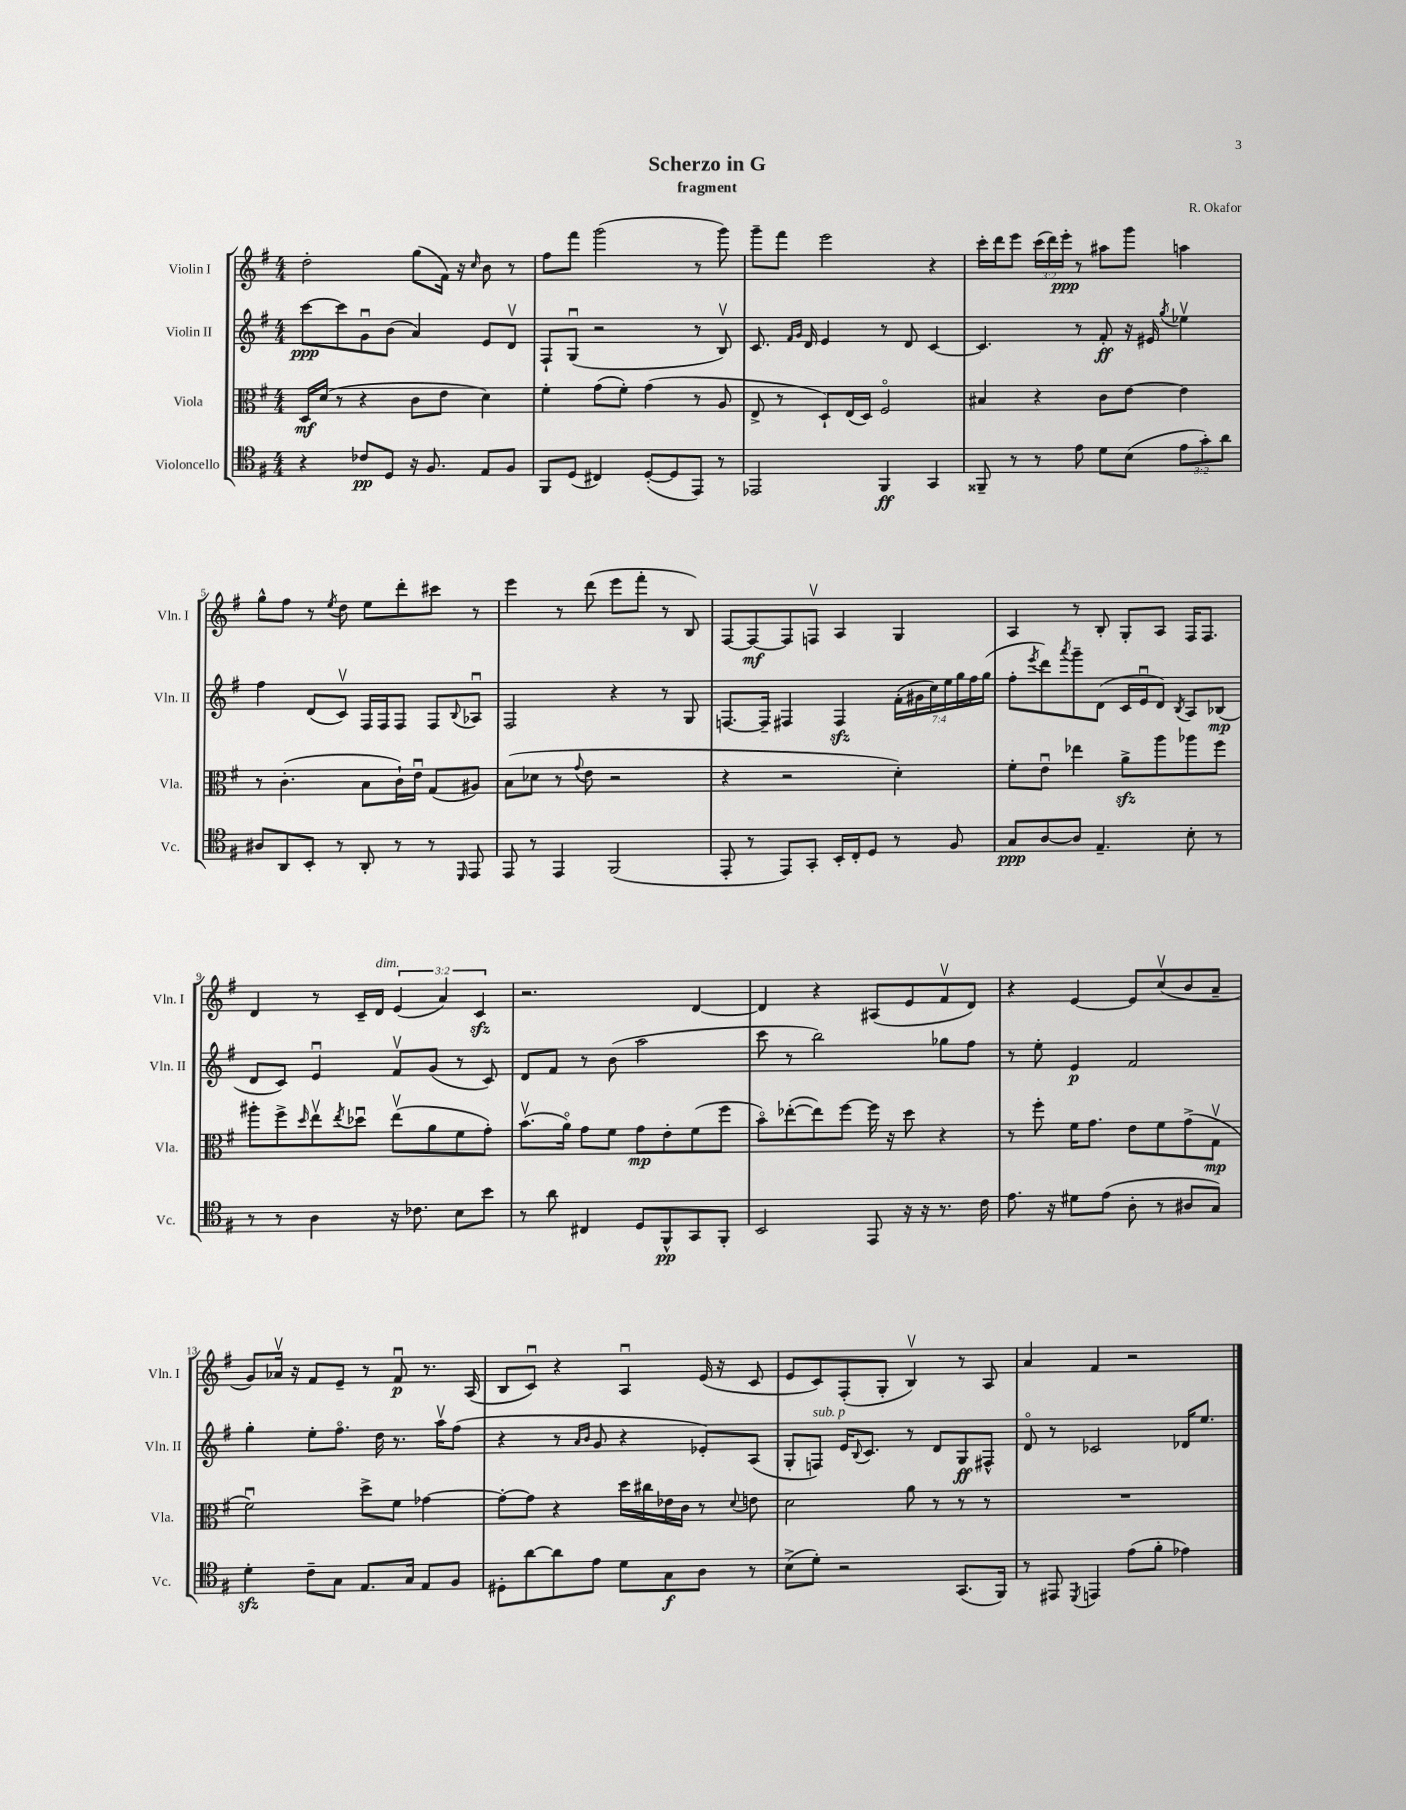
\header { title = "Scherzo in G" composer = "R. Okafor" subtitle = "fragment" }
<<
\new StaffGroup <<
\new Staff = "s0" \with { instrumentName = "Violin I" shortInstrumentName = "Vln. I" } {
    \clef treble \key g \major \numericTimeSignature \time 4/4 \override Staff.TupletNumber.text = #tuplet-number::calc-fraction-text
    d''2-. g''8( fis'16) r16 \grace { c''16 } b'8 r8 |
    fis''8 fis'''8 g'''2( r8 g'''8) |
    g'''8-- fis'''8 e'''2 r4 |
    c'''16-. d'''16 e'''8 \tuplet 3/2 { c'''16( d'''16) e'''16-.\ppp } r8 ais''8 g'''8 a''4 |
    g''8-^ fis''8 r8 \acciaccatura { e''8 } d''8 e''8 d'''8-. cis'''8 r8 |
    e'''4 r8 d'''8( e'''8 fis'''8-. r8 b8) |
    fis8~ fis8~\mf fis8 f8\upbow a4 g4 |
    a4 r8 b8-. g8-. a8 fis16 fis8. |
    d'4 r8 c'16-- d'16^\markup { \italic "dim." } \tuplet 3/2 { e'4( a'4) c'4\sfz } |
    r2. d'4~ |
    d'4 r4 ais8( e'8 fis'8\upbow d'8) |
    r4 e'4~ e'8 c''8\upbow( b'8 a'8-- |
    g'8) aes'16\upbow r16 fis'8 e'8-- r8 fis'8\downbow\p r8. a16( |
    b8 c'8\downbow) r4 a4\downbow e'16( r16 c'8 |
    e'8 c'8) fis8-.( g8-. b4\upbow) r8 a8 |
    a'4 fis'4 r2 \bar "|." |
}
\new Staff = "s1" \with { instrumentName = "Violin II" shortInstrumentName = "Vln. II" } {
    \clef treble \key g \major \numericTimeSignature \time 4/4 \override Staff.TupletNumber.text = #tuplet-number::calc-fraction-text
    c'''8~\ppp c'''8 g'8\downbow b'8( a'4) e'8 d'8\upbow |
    fis8-! g8\downbow( r2 r8 b8\upbow) |
    c'8. \grace { fis'16 g'16 } d'16 e'4 r8 d'8 c'4~ |
    c'4. r8 fis'8-.\ff r16 eis'16 \acciaccatura { g''8 } ees''4\upbow |
    fis''4 d'8( c'8\upbow) fis16 fis16 fis8 fis8 \appoggiatura { b8 } aes8\downbow |
    fis2 r4 r8 g8 |
    f8.~ f16-- fis4 fis4\sfz \tuplet 7/4 { fis'16-.( gis'16 c''16) e''16 g''16 fis''16 g''16( } |
    fis''8-. \acciaccatura { e'''8 } d'''8) \acciaccatura { a'''8 } g'''8-- d'8( c'16 e'16\downbow d'8) \acciaccatura { b8 } a8 bes8\mp( |
    d'8 c'8) e'4\downbow fis'8\upbow g'8( r8 c'8) |
    d'8 fis'8 r8 b'8( a''2 |
    c'''8 r8 b''2) ges''8 fis''8 |
    r8 e''8-. e'4\p fis'2 |
    g''4-. e''8-. fis''8.\flageolet d''16 r8. a''16\upbow fis''8( |
    r4 r8 \grace { a'16 b'16 } g'8 r4 ees'8-.) a8( |
    g8-. f8^\markup { \italic "sub. p" }) e'16 \appoggiatura { b8 } c'8. r8 d'8 g8\ff fis8-^ |
    d'8\flageolet r8 ces'2 des'16 e''8. \bar "|." |
}
\new Staff = "s2" \with { instrumentName = "Viola" shortInstrumentName = "Vla." } {
    \clef alto \key g \major \numericTimeSignature \time 4/4
    d16\mf d'16( r8 r4 c'8 e'8 d'4) |
    fis'4-. g'8( fis'8-.) g'4( r8 a8 |
    e8-> r8 d8-!) e16( d16) fis2\flageolet |
    bis4 r4 c'8 e'8~ e'4 |
    r8 c'4.-.( b8 c'16-!) e'16\downbow g8( ais8) |
    b8( des'8 r8 \appoggiatura { g'8 } e'8 r2 |
    r4 r2 d'4-.) |
    fis'8-. e'8\downbow ees''4 a'8->\sfz a''8 aes''8 fis''8 |
    ais''8-. fis''8-> \grace { d''16 } e''8\upbow \acciaccatura { e''8 } des''8\downbow e''8\upbow( a'8 fis'8 g'8-.) |
    b'8.\upbow( a'16\flageolet) g'8 fis'8 g'8\mp e'8-. fis'8( fis''8 |
    b'8\flageolet) ees''8~-.( ees''8) fis''8~ fis''16 r16 d''8 r4 |
    r8 fis''8-. fis'16 g'8. e'8 fis'8 g'8->( g8\upbow\mp |
    fis'2\downbow) d''8-> fis'8 ges'4~ |
    ges'8~-. ges'8 r4 d''16 cis''16 ees'16 c'16 r8 \appoggiatura { d'8 } e'8 |
    d'2 a'8 r8 r8 r8 |
    R1 \bar "|." |
}
\new Staff = "s3" \with { instrumentName = "Violoncello" shortInstrumentName = "Vc." } {
    \clef tenor \key g \major \numericTimeSignature \time 4/4 \override Staff.TupletNumber.text = #tuplet-number::calc-fraction-text
    r4 ces'8\pp d8 r16 fis8. e8 fis8 |
    fis,8 d8( cis4) d8~-.( d8 e,8) r8 |
    ees,2 fis,4\ff g,4 |
    fisis,8-- r8 r8 e'8 d'8 b8( \tuplet 3/2 { e'8 g'8-.) a'8 } |
    ais8 a,8 b,8-. r8 a,8-. r8 r8 \grace { d,16 } e,8 |
    e,8 r8 e,4 fis,2( |
    e,8-. r8 e,8) g,8-. b,16-. c16-. d8 r8 fis8 |
    g8\ppp a8~ a8 e4.-- b8-. r8 |
    r8 r8 a4 r16 ces'8. b8 b'8 |
    r8 a'8 cis4 d8 fis,8-^\pp g,8 fis,8-. |
    b,2 e,8 r16 r16 r8. c'16 |
    e'8. r16 dis'8 e'8( a8-. r8 ais8 g8) |
    d'4-.\sfz c'8-- g8 e8. g16 e8 fis8 |
    dis8-. a'8~ a'8 e'8 d'8 g8\f a8 r8 |
    b8->( d'8-.) r2 g,8.( fis,16) |
    r8 eis,8 \acciaccatura { d,8 } e,4 e'8( fis'8-. ees'4) \bar "|." |
}
>>
>>
